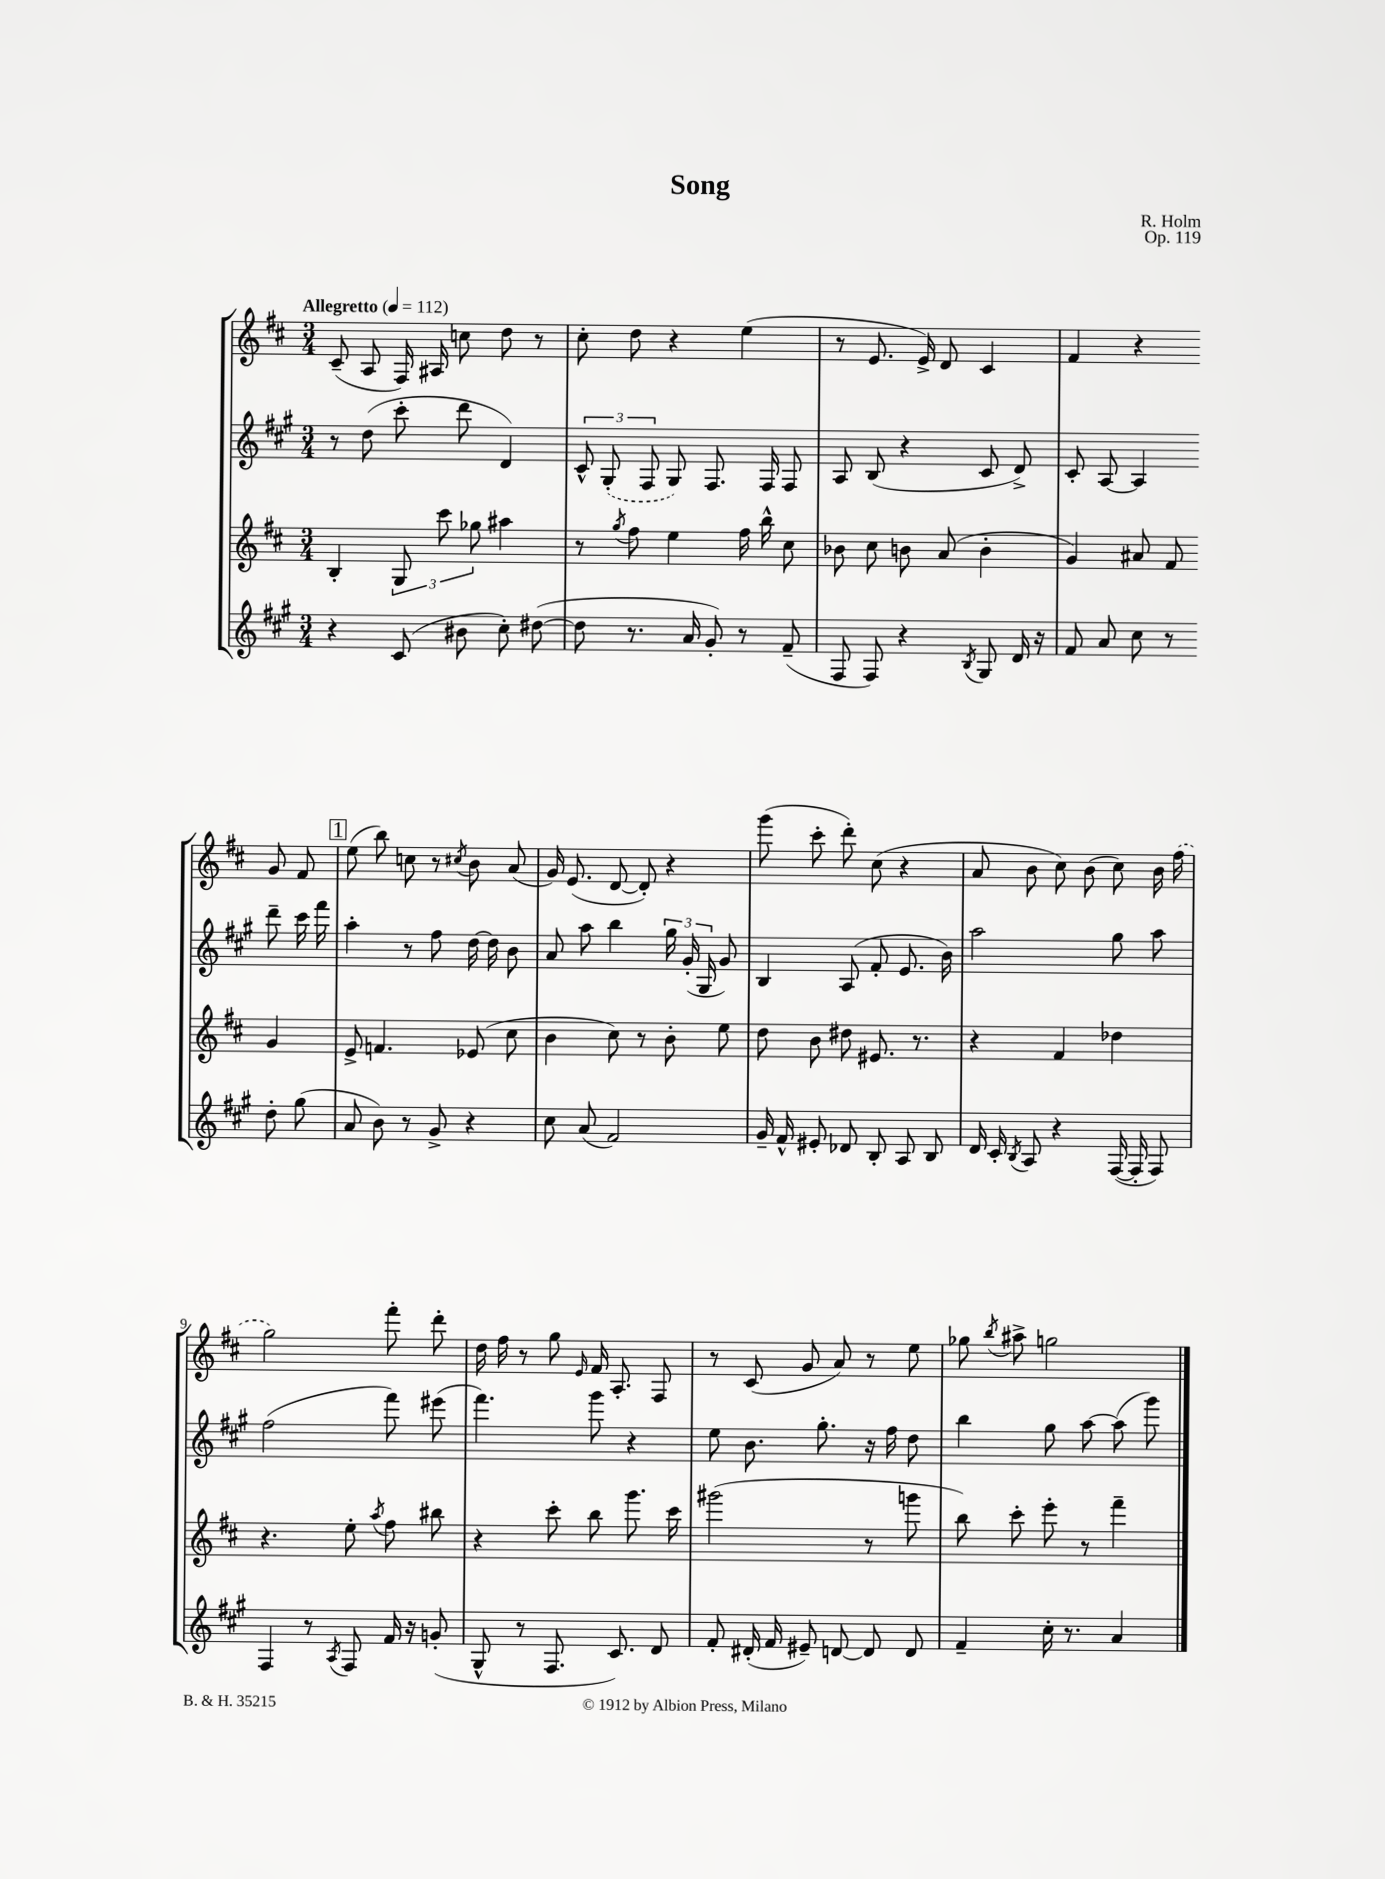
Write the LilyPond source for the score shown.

\header { title = "Song" composer = "R. Holm" opus = "Op. 119" }
<<
\new StaffGroup <<
\new Staff = "s0" {
    \clef treble \key d \major \numericTimeSignature \time 3/4 \tempo "Allegretto" 4 = 112
    \autoBeamOff cis'8--( a8 fis16) ais16 c''8 d''8 r8 |
    cis''8-. d''8 r4 e''4( |
    r8 e'8. e'16->) d'8 cis'4 |
    fis'4 r4 g'8 fis'8 |
    \mark \markup { \box "1" } e''8( b''8) c''8 r8 \acciaccatura { cis''8 } b'8 a'8( |
    g'16) e'8.( d'8~ d'8-.) r4 |
    g'''8( cis'''8-. d'''8-.) cis''8( r4 |
    a'8 b'8 cis''8) b'8( cis''8) b'16 \once \slurDashed fis''16( |
    g''2) fis'''8-. d'''8-. |
    d''16 fis''16 r8 g''8 \grace { e'16 } fis'16 a8.-. fis8 |
    r8 cis'8( g'8 a'8) r8 e''8 |
    ges''8 \acciaccatura { b''8 } ais''8-> g''2 \bar "|." |
}
\new Staff = "s1" {
    \clef treble \key a \major \numericTimeSignature \time 3/4
    \autoBeamOff r8 d''8( cis'''8-. d'''8 d'4) |
    \tuplet 3/2 { cis'8-^ \once \slurDashed gis8-.( fis8 } gis8) fis8. fis16 fis8 |
    a8 b8( r4 cis'8 d'8->) |
    cis'8-. a8~ a4 d'''8-- cis'''16 fis'''16 |
    \mark \markup { \box "1" } a''4-. r8 fis''8 d''16~ d''16 b'8 |
    a'8 a''8 b''4 \tuplet 3/2 { gis''16 gis'16-.( gis16 } gis'8) |
    b4 a8( fis'8-. e'8. b'16) |
    a''2 gis''8 a''8 |
    fis''2( fis'''8) eis'''8( |
    fis'''4.) gis'''8 r4 |
    e''8 b'8. gis''8.-. r16 fis''16 d''8 |
    b''4 gis''8 a''8~ a''8( gis'''8) \bar "|." |
}
\new Staff = "s2" {
    \clef treble \key d \major \numericTimeSignature \time 3/4
    \autoBeamOff b4-. \tuplet 3/2 { g8 cis'''8 ges''8 } ais''4 |
    r8 \acciaccatura { g''8 } fis''8 e''4 fis''16 b''16-^ cis''8 |
    bes'8 cis''8 b'8 a'8( b'4-. |
    g'4) ais'8 fis'8 g'4 |
    \mark \markup { \box "1" } e'8-> f'4. ees'8( cis''8 |
    b'4 cis''8) r8 b'8-. e''8 |
    d''8 b'8 dis''8 eis'8. r8. |
    r4 fis'4 des''4 |
    r4. e''8-. \acciaccatura { a''8 } fis''8 bis''8 |
    r4 cis'''8-. b''8 g'''8. cis'''16 |
    gis'''2( r8 g'''8 |
    b''8) cis'''8-. e'''8-. r8 fis'''4-- \bar "|." |
}
\new Staff = "s3" {
    \clef treble \key a \major \numericTimeSignature \time 3/4
    \autoBeamOff r4 cis'8( bis'8 cis''8-.) dis''8~( |
    dis''8 r8. a'16 gis'8-.) r8 fis'8--( |
    fis8 fis8) r4 \acciaccatura { b8 } gis8 d'16 r16 |
    fis'8 a'8 cis''8 r8 d''8-. gis''8( |
    \mark \markup { \box "1" } a'8 b'8) r8 gis'8-> r4 |
    cis''8 a'8( fis'2) |
    gis'16-- fis'16-^ eis'8-. des'8 b8-. a8 b8 |
    d'16 cis'16-. \acciaccatura { b8 } a8 r4 fis16~( fis16-. fis8) |
    fis4 r8 \acciaccatura { a8 } fis8 fis'16 r16 g'8-.( |
    gis8-^ r8 fis8. cis'8.) d'8 |
    fis'8-. dis'16-.( fis'16 eis'8--) d'8~ d'8 d'8 |
    fis'4-- cis''16-. r8. a'4 \bar "|." |
}
>>
>>
